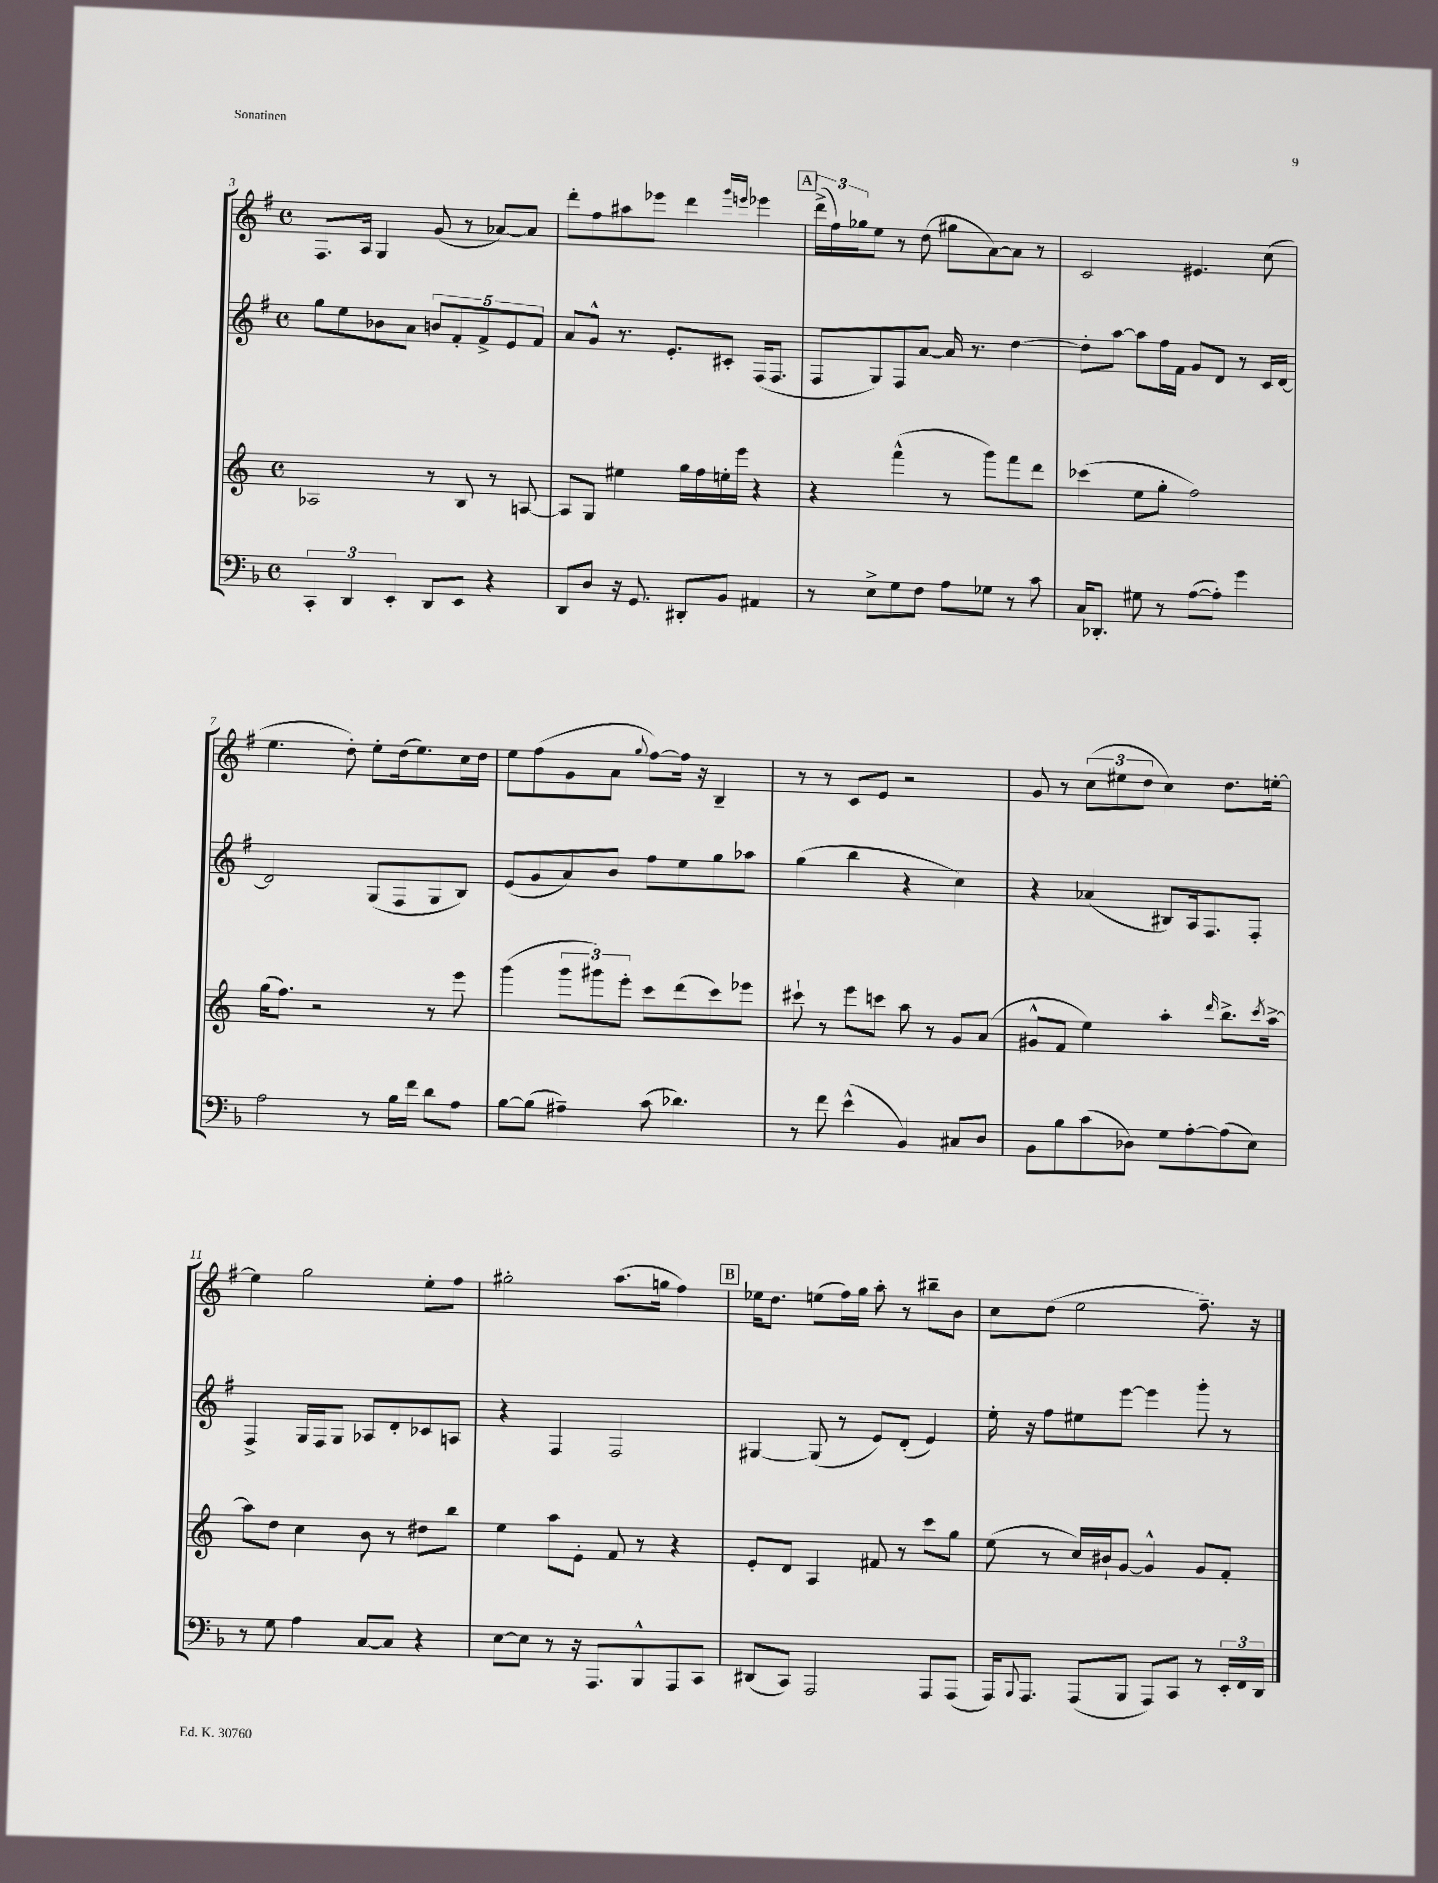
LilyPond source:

<<
\new StaffGroup <<
\new Staff = "s0" {
    \clef treble \key g \major \defaultTimeSignature \time 4/4
    fis8. a16 g4 g'8( r8 aes'8~) aes'8 |
    d'''8-. fis''8 ais''8 ees'''8 d'''4 \grace { g'''16 e'''16 } ees'''4 |
    \mark \markup { \box "A" } \tuplet 3/2 { d'''16->( fis''16) ges''16 } e''8 r8 d''8( gis''8 a'8~) a'8 r8 |
    c'2 eis'4. c''8( |
    e''4. d''8-.) e''8-. d''16( e''8.) c''16 d''16 |
    e''8 fis''8( g'8 a'8 \appoggiatura { g''8 } fis''8~) fis''16 r16 b4-- |
    r8 r8 c'8 e'8 r2 |
    g'8 r8 \tuplet 3/2 { c''8( eis''8 d''8 } c''4) d''8. e''16~-. |
    e''4 g''2 e''8-. fis''8 |
    gis''2-. a''8.( g''16 fis''4) |
    \mark \markup { \box "B" } ees''16 d''8. e''8( fis''16) g''16 a''8-. r8 bis''8-- b'8 |
    c''8 d''8( e''2 fis''8.--) r16 \bar "|." |
}
\new Staff = "s1" {
    \clef treble \key g \major \defaultTimeSignature \time 4/4
    g''8 e''8 bes'8 a'8 \tuplet 5/4 { b'8 fis'8-. fis'8-> e'8 fis'8 } |
    a'8 g'8-^ r8. e'8.-. cis'8-. fis16( fis8. |
    \mark \markup { \box "A" } fis8 g8) fis8 a'8~ a'16 r8. d''4~ |
    d''8-. a''8~ a''8 fis''16 fis'16 g'8 d'8 r8 c'16 d'16~ |
    d'2 g8( fis8 g8 b8) |
    e'8( g'8 a'8) b'8 fis''8 e''8 g''8 aes''8 |
    g''4( b''4 r4 c''4) |
    r4 aes'4( bis8) a16 fis8. fis8-. |
    fis4-> g16 fis16 g8 aes8 d'8-. ces'8 a8 |
    r4 fis4 fis2 |
    \mark \markup { \box "B" } gis4~ gis8( r8 e'8) d'8-.( e'4) |
    e''16-. r16 fis''8 eis''8 e'''8~ e'''4 g'''8-. r8 \bar "|." |
}
\new Staff = "s2" {
    \clef treble \key c \major \defaultTimeSignature \time 4/4
    aes2 r8 b8 r8 a8~ |
    a8 g8 eis''4 g''16 f''16 e''16-. e'''16 r4 |
    \mark \markup { \box "A" } r4 f'''4-^( r8 g'''8) f'''8 d'''8 |
    ces'''4( e''8 g''8-. f''2) |
    g''16( f''8.) r2 r8 e'''8 |
    g'''4( \tuplet 3/2 { g'''8 gis'''8) e'''8-. } c'''8 d'''8( c'''8) ees'''8 |
    cis'''8-! r8 e'''8 c'''8 a''8 r8 g'8 a'8( |
    gis'8-^ f'8 e''4) a''4-. \grace { d'''16 } b''8.-> \acciaccatura { c'''8 } a''16~-> |
    a''8 d''8 c''4 b'8 r8 dis''8 b''8 |
    e''4 a''8 e'8-. f'8 r8 r4 |
    \mark \markup { \box "B" } e'8-. d'8 a4 fis'8 r8 c'''8 g''8 |
    e''8( r8 c''16) bis'16-! g'8~ g'4-^ g'8 f'8-. \bar "|." |
}
\new Staff = "s3" {
    \clef bass \key f \major \defaultTimeSignature \time 4/4
    \tuplet 3/2 { c,4-. d,4 e,4-. } d,8 e,8 r4 |
    d,8 d8 r16 g,8. dis,8-. bes,8 ais,4 |
    \mark \markup { \box "A" } r8 e8-> g8 f8 a8 ges8 r8 c'8 |
    c16 des,8.-. gis8 r8 a8~( a8-.) g'4 |
    a2 r8 bes16 f'16 d'8 a8 |
    bes8~ bes8( ais4--) c'8( des'4.) |
    r8 f'8 e'4-^( bes,4) cis8 d8 |
    bes,8 bes8 c'8( des8) g8 a8~-. a8( e8) |
    r8 g8 a4 c8~ c8 r4 |
    e8~ e8 r8 r16 a,,8. bes,,8-^ a,,8 c,8 |
    \mark \markup { \box "B" } dis,8( c,8) a,,2 a,,8 a,,8( |
    a,,16) \appoggiatura { bes,,8 } a,,8. a,,8( bes,,8 a,,8) c,8 r8 \tuplet 3/2 { e,16-. f,16 d,16 } \bar "|." |
}
>>
>>
\layout { \context { \Score currentBarNumber = #3 } }
